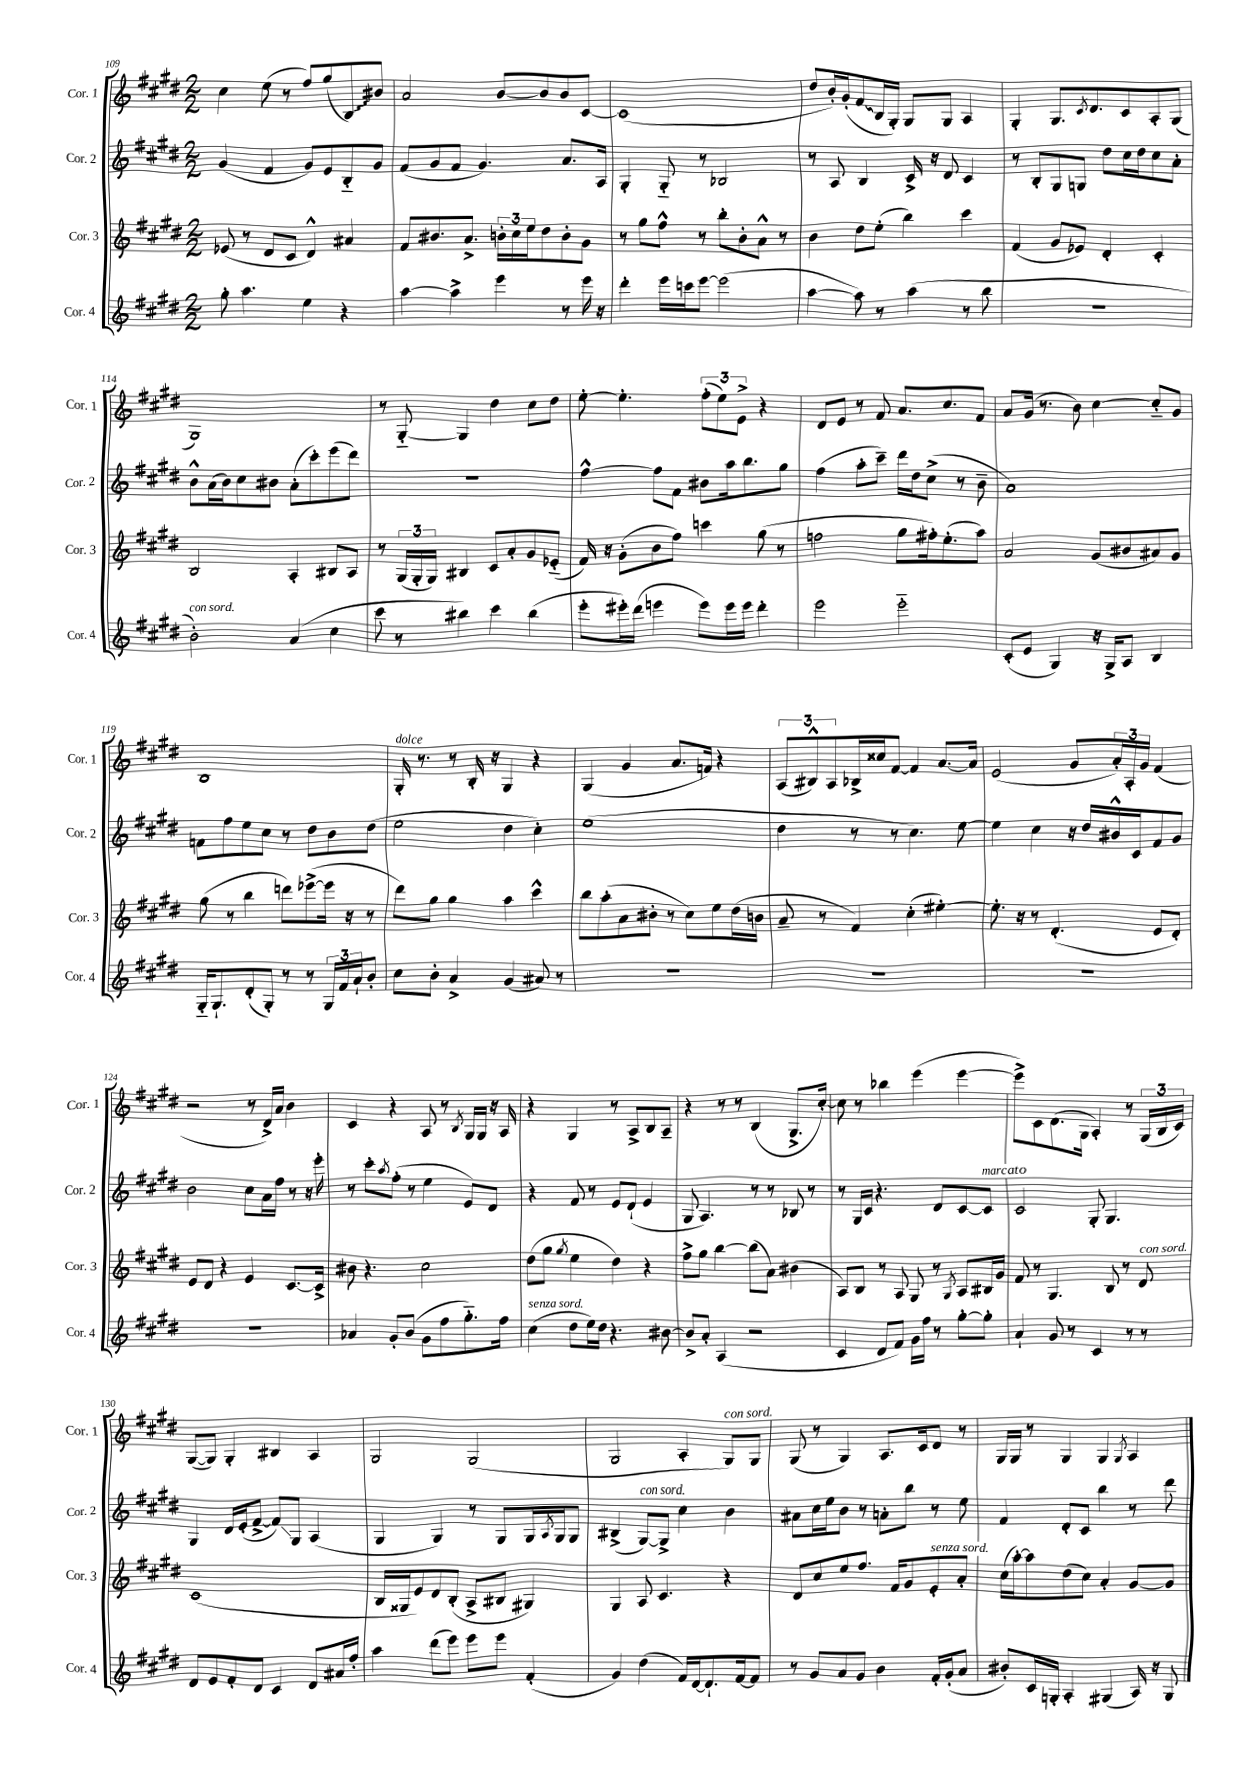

**kern	**kern	**kern	**kern
*staff4	*staff3	*staff2	*staff1
*clefG2	*clefG2	*clefG2	*clefG2
*k[f#c#g#d#]	*k[f#c#g#d#]	*k[f#c#g#d#]	*k[f#c#g#d#]
*M2/2	*M2/2	*M2/2	*M2/2
8gg#'	(8e-	(4g#	4cc#
4.aa	8r	.	.
.	8d#	4f#	(8ee
.	8c#	.	8r
4ee	4d#^^)	8g#)	8ff#)
.	.	8e	(8gg#
4r	4a#	8B'~	8B)
.	.	8g#	8b#
=	=	=	=
[4aa	8f#	(8f#	2a
.	8.b#	8g#	.
4aa^]	.	8f#	.
.	8.a^	.	.
.	.	4.g#)	.
4eee	24b'	.	[8b
.	24cc#	.	.
.	24ee	.	.
.	8dd#	.	8b]
8r	8b'	8.a	8b
16eee	8g#	.	[8c#
16r	.	16A	.
=	=	=	=
4ddd#'	8r	4G#'	(1c#]
.	8gg#	.	.
16eee	8ff#^^	8G#'~	.
16ccc	.	.	.
[8eee	8r	8r	.
(2eee]	8bb'	2B-	.
.	8b'	.	.
.	8a^^	.	.
.	8r	.	.
=	=	=	=
[4aa	4b	8r	8dd#
.	.	8A	16b')
.	.	.	(16g#'
8aa])	8dd#	4B	8f#
8r	(8ee'	.	16B
.	.	.	16G#')
(4aa	4bb)	16c#^	8G#
.	.	16r	.
.	.	8d#	8G#
8r	4ccc#	4c#	4A
8bb	.	.	.
=	=	=	=
1r	(4f#	8r	4G#'
.	.	8B'	.
.	8g#	8G#	8.G#
.	8e-)	8G	.
.	.	.	8qc#
.	.	.	8.d#
.	4d#'	8dd#	.
.	.	16cc#	8c#
.	.	16dd#	.
.	4c#'	8cc#	8A'
.	.	8a'	(8G#
=	=	=	=
2b')	2B	8b^^	1G#)
.	.	(16a	.
.	.	16b)	.
.	.	8cc#	.
.	.	8b#	.
(4a	4A'	(8a'	.
.	.	8ccc#')	.
4cc#	8B#	(8eee	.
.	8A	8ddd#)	.
=	=	=	=
8ccc#	8r	1r	8r
8r	(24G#	.	[8G#'~
.	24G#'	.	.
.	24G#)	.	.
4bb#)	4B#	.	4G#]
4ccc#	8c#	.	4dd#
.	8a'	.	.
(4bb#	8g#	.	8cc#
.	(8e-'~	.	8dd#
=	=	=	=
8eee'	16f#)	[4ff#^^	[8ee'
.	16r	.	.
16eee#')	(8g#'	.	4.ee']
(16ddd#	.	.	.
4eee	8b	8ff#]	.
.	8ff#)	8f#	.
8eee)	4ccc	8b#	(12ff#'
.	.	.	12ee)
16eee	.	16aa	.
.	.	.	12e^
16eee	.	8.bb	.
4ddd#'	(8gg#	.	4r
.	8r	8gg#	.
=	=	=	=
2eee	2ff	(4ff#	8d#
.	.	.	8e
.	.	8aa'	8r
.	.	8ccc#~)	8f#
2eee'~	8gg#	16ddd#	8.a
.	.	16dd#	.
.	16ff#')	(8cc#^	.
.	(8.ee'	.	8.cc#
.	.	8r	.
.	8aa)	8b~	8f#
=	=	=	=
(8c#'	2a	1a)	8a
8e	.	.	(16g#
.	.	.	8.r
4G#)	.	.	.
.	.	.	8b)
16r	(8g#	.	[4cc#
16G#^	.	.	.
8A	8b#	.	.
4B	8a#)	.	8cc#'~]
.	8g#	.	8g#
=	=	=	=
16G#'~	(8gg#	8f	1B
8.G#`	.	.	.
.	8r	8ff#	.
(8d#'	4bb	8ee	.
8G#')	.	8cc#	.
8r	8ddd)	8r	.
8r	([8eee-^	8dd#	.
24G#	16eee-]	8b	.
24f#	.	.	.
.	16r	.	.
24a`	.	.	.
8b'	8r	(8dd#	.
=	=	=	=
8cc#	8ddd#)	2ee	16G#'
.	.	.	8.r
8b'	8gg#	.	.
4a^	4gg#	.	8r
.	.	.	16B'
.	.	.	16r
(4g#	4aa	4dd#	4G#
8a#)	4ccc#^^	4cc#')	4r
8r	.	.	.
=	=	=	=
1r	8bb	(1ee	(4G#
.	(8aa'	.	.
.	8a	.	4g#
.	8b#'	.	.
.	8r	.	8.a
.	8cc#)	.	.
.	.	.	16f)
.	8ee	.	4r
.	(16dd#	.	.
.	16b	.	.
=	=	=	=
1r	8a~	4dd#	(12A
.	.	.	12B#^^)
.	8r	.	.
.	.	.	12A
.	4f#)	8r	16B-^
.	.	.	16cc##
.	.	8r	[8f#
.	(4cc#'	4.cc#)	4f#]
.	[4ee#')	.	[8.a
.	.	[8ee	.
.	.	.	16a]
=	=	=	=
1r	8.ee#']	4ee]	(2e
.	16r	.	.
.	8r	4cc#	.
.	(4.d#'	.	.
.	.	16r	8g#
.	.	16dd#	.
.	.	16b#^^	24a')
.	.	.	24A'
.	.	16c#	.
.	.	.	24g#
.	8e	8f#	(4f#
.	8d#')	8g#	.
=	=	=	=
1r	8e	2b	2r
.	8d#	.	.
.	4r	.	.
.	4e	8cc#	8r
.	.	16a	16d#^)
.	.	16ff#	16a
.	[8.c#	8r	4b
.	.	16r	.
.	16c#^]	16eee'	.
=	=	=	=
4a-	8b#	8r	4c#
.	4.r	8ccc#'	.
.	.	8qaa	.
8g#'	.	(8ff#'	4r
(8b	.	8r	.
8g#	2cc#	4ee	8A
8ff#	.	.	8r
.	.	.	8qB
8.gg#'~)	.	8e)	16G#
.	.	.	16G#
.	.	8d#	16r
16ff#	.	.	16A
=	=	=	=
(4cc#	(8dd#	4r	4r
.	8gg#	.	.
.	8qgg#	.	.
8dd#	4ee	8f#	4G#
16ee)	.	8r	.
16dd#	.	.	.
4.r	4dd#)	8e	8r
.	.	(8d#`	8A^
.	4r	4e	8B
[8b#	.	.	8A~
=	=	=	=
8b#^]	8ff#^	8G#	4r
8a'	8gg#	4.A)	.
(4A	[4bb	.	8r
.	.	.	8r
2r	(8bb]	8r	(4B
.	8a)	8r	.
.	(4b#	8B-	8.G#^
.	.	8r	.
.	.	.	[16cc#')
=	=	=	=
4c#	8A)	8r	8cc#]
.	8B	16G#	8r
.	.	16c#	.
8d#	8r	4.r	4bb-
8f#)	8A	.	.
16g#	8G#	.	(4eee
16ff#	.	.	.
8r	8r	8d#	.
.	8qG#	.	.
[8gg#'	8A	[8c#	[4eee
8gg#']	16B#	8c#]	.
.	16g#	.	.
=	=	=	=
4a`	8f#	2c#	8eee^])
.	8r	.	8c#
8g#	4.G#	.	(8.d#
8r	.	.	.
.	.	.	16G#
4c#	.	8G#'	4A')
.	8B	4.G#	.
8r	8r	.	8r
8r	8d#	.	(24G#
.	.	.	24B
.	.	.	24c#)
=	=	=	=
8d#	(1c#	4G#	([8G#
8e	.	.	8G#])
8f#'	.	16d#	4G#'
.	.	(16e'	.
8d#	.	[8f#^	.
4c#	.	8f#])	4B#
.	.	8G#	.
8d#	.	(4A	4A
16a#	.	.	.
16ff#'	.	.	.
=	=	=	=
4aa	16B	4G#	2G#
.	16G##	.	.
.	8e)	.	.
(8ddd#	8d#	4G#)	.
8eee)	(8B'	.	.
8eee	8A^	8r	(2G#
8eee	8B#	8G#	.
(4f#'	4G#)	16G#	.
.	.	8qA	.
.	.	16G#	.
.	.	8G#	.
=	=	=	=
4g#)	4G#	(4B#^	2G#
(4dd#	8A	[8G#)	.
.	4.c#	8G#^]	.
16f#)	.	4cc#	4A'
[16d#	.	.	.
8.d#`]	.	.	.
.	4r	4b	8G#)
[16f#	.	.	.
8f#]	.	.	8G#
=	=	=	=
8r	8d#	8a#	(8G#
8g#	8cc#	16cc#	8r
.	.	16ee	.
8a	8ee	8b	4G#)
8g#	8.ff#	8r	.
4b	.	8a'	8.A
.	16f#	.	.
.	8g#	8bb	.
.	.	.	16c#
16f#'	8e'	8r	8d#
(16g#'	.	.	.
8a	8a'	8ee	8r
=	=	=	=
8b#')	(16cc#	4f#	16G#
.	[16aa')	.	16G#
16c#	8aa]	.	8r
16G'	.	.	.
4A'	(8dd#	8d#'	4G#
.	8cc#)	8c#	.
(4G#	4a'	4bb	4G#
.	.	.	8qG#
16A)	[8g#	8r	4A
16r	.	.	.
8G#	8g#]	8ddd#	.
==	==	==	==
*-	*-	*-	*-
